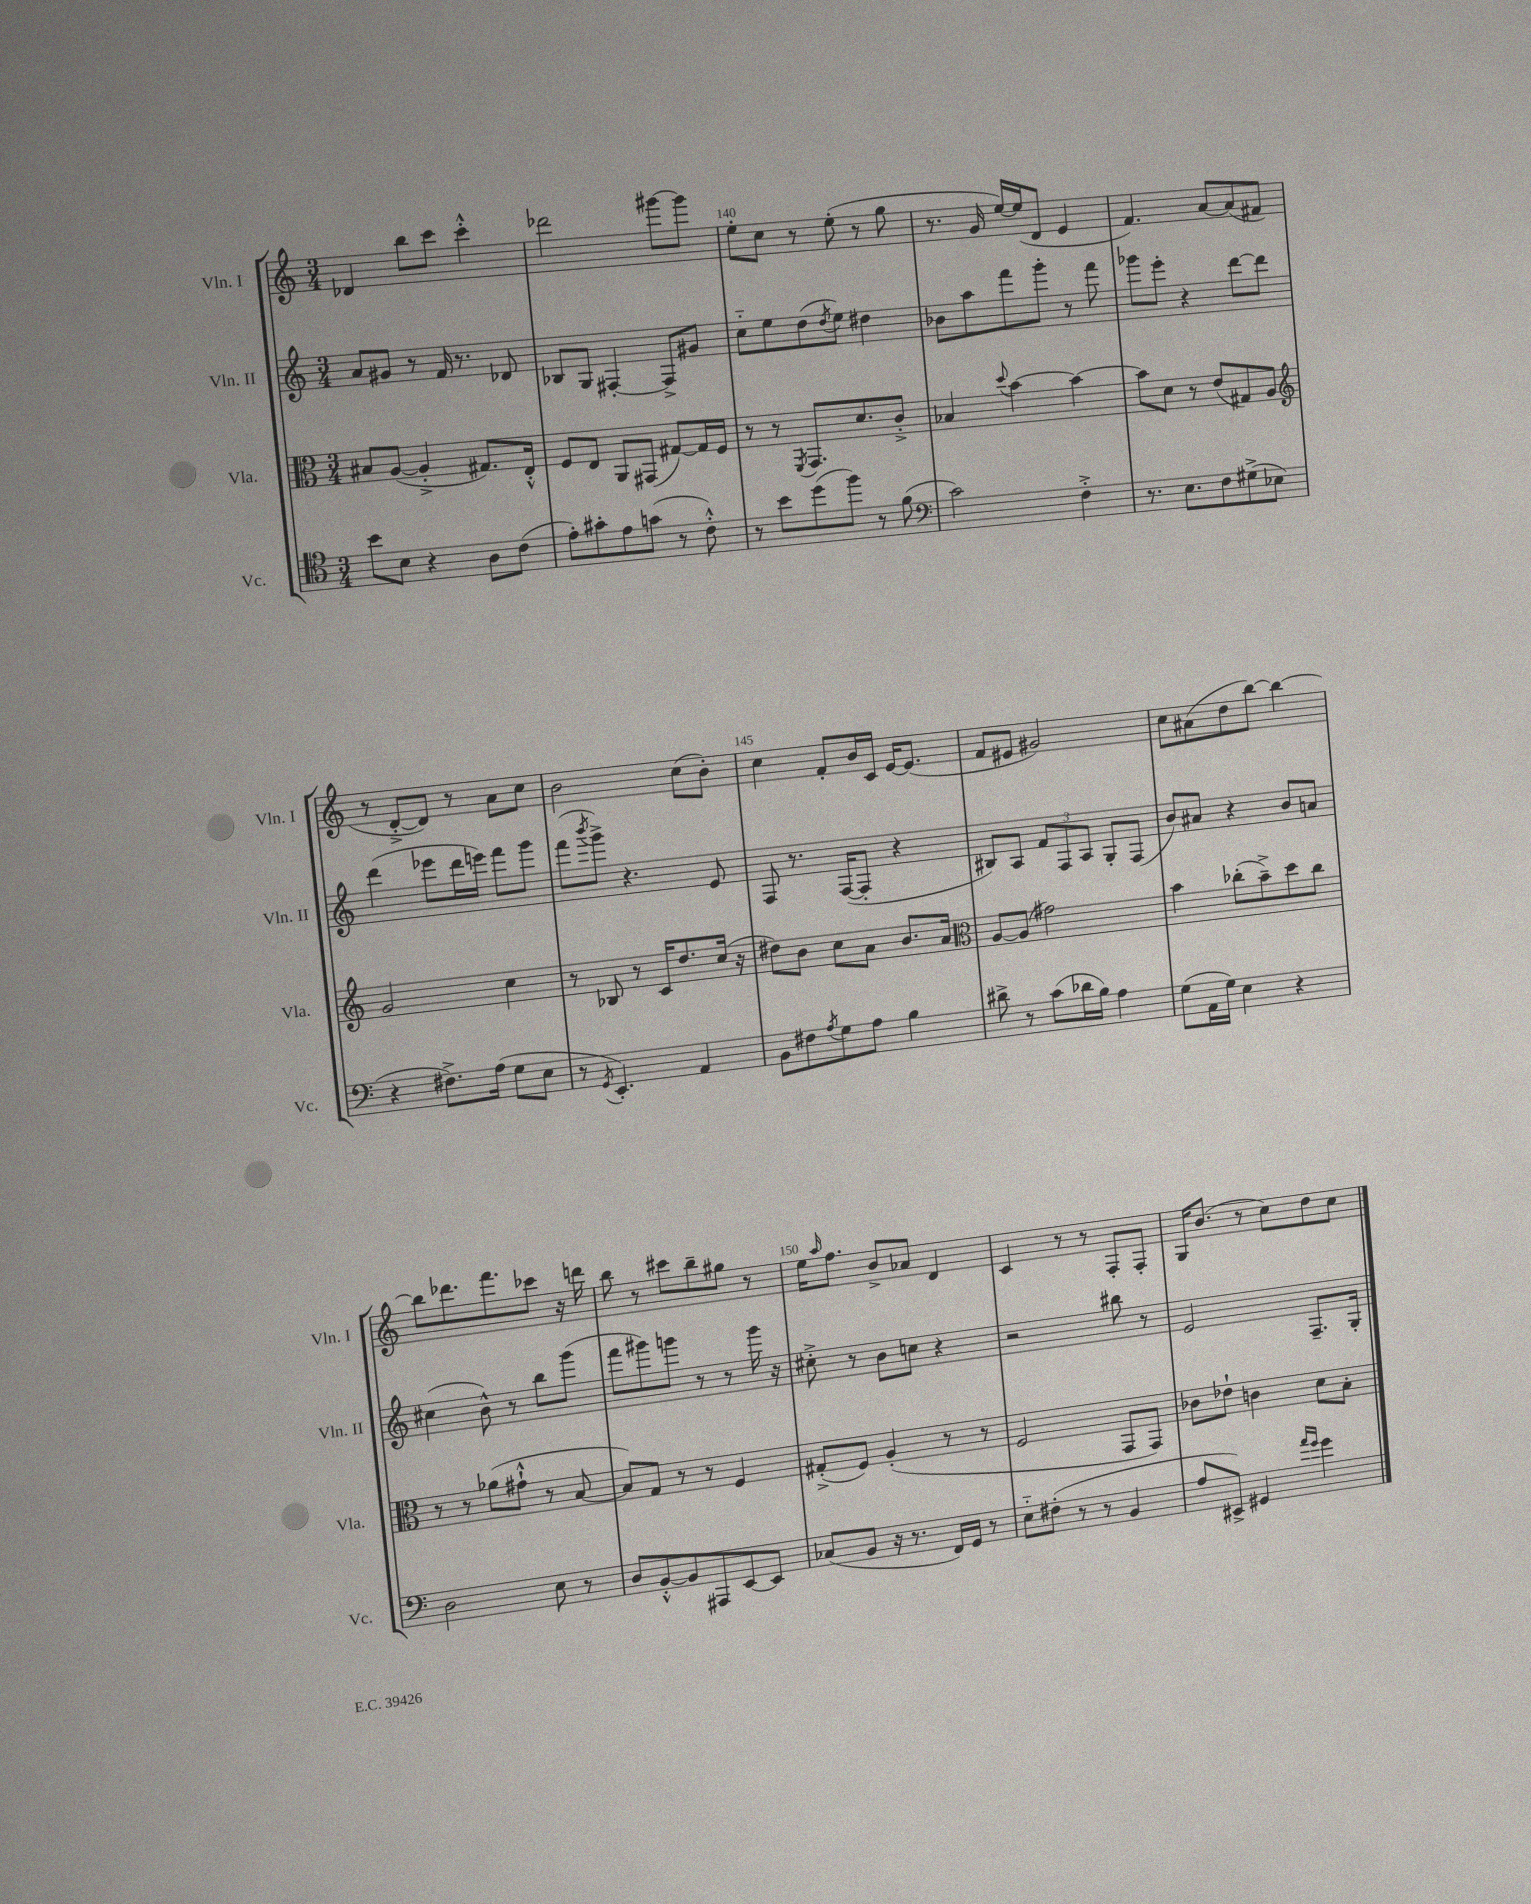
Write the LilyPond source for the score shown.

<<
\new StaffGroup <<
\new Staff = "s0" \with { instrumentName = "Vln. I" shortInstrumentName = "Vln. I" } {
    \clef treble \key c \major \numericTimeSignature \time 3/4
    des'4 b''8 c'''8 c'''4-.-^ |
    des'''2 gis'''8~ gis'''8 |
    e''8-. c''8 r8 e''8-.( r8 g''8 |
    r8. g'16 e''16~) e''16( d'8 e'4 |
    f'4.) a'8~ a'8( fis'8 |
    r8 d'8~-.-> d'8) r8 a'8 c''8 |
    b'2 c''8( b'8-.) |
    c''4 f'8-. b'16 c'16 e'16~ e'8.( |
    f'8 eis'8 gis'2) |
    c''8 ais'8( d''8 b''8~) b''4~ |
    b''8 des'''8. f'''8. ces'''8 r16 d'''16 |
    b''8 r8 cis'''8 b''8-- gis''8 r8 |
    e''16 \grace { a''16 } f''8. b'8-> aes'8 d'4 |
    c'4 r8 r8 f8-. f8-. |
    g16 b'8.( r8 c''8) d''8 c''8 \bar "|." |
}
\new Staff = "s1" \with { instrumentName = "Vln. II" shortInstrumentName = "Vln. II" } {
    \clef treble \key c \major \numericTimeSignature \time 3/4
    a'8 gis'8 r8 f'16 r8. des'8 |
    bes8 g8 fis4~-. fis8-> gis'8 |
    c''8-_ e''8 d''8( \acciaccatura { d''8 } e''8) dis''4 |
    bes'8 a''8 f'''8 g'''8-. r8 f'''8 |
    ges'''8 e'''8-. r4 d'''8~ d'''8 |
    d'''4( ees'''8 d'''16 e'''16) f'''8 g'''8 |
    f'''8( \acciaccatura { b'''8 } g'''8->) r4. e'8 |
    f8 r8. f16~( f8-. r4 |
    bis8) a8 \tuplet 3/2 { f'8 f8 a8 } g8-. f8( |
    b'8) ais'8 r4 b'8 a'8 |
    cis''4( b'8-^) r8 b''8 g'''8( |
    f'''8 gis'''8) g'''8 r8 r8 g'''16 r16 |
    cis''8-.-> r8 b'8 c''8 r4 |
    r2 bis''8 r8 |
    e'2 f8.-- g16-. \bar "|." |
}
\new Staff = "s2" \with { instrumentName = "Vla." shortInstrumentName = "Vla." } {
    \clef alto \key c \major \numericTimeSignature \time 3/4
    bis8 a8~( a4-.-> gis8.) e16-.-^ |
    f8 e8 a,8 gis,8( gis8~) gis16 f16 |
    r8 r8 \acciaccatura { f,8 } g,8. d'8. c'8-.-> |
    bes4 \appoggiatura { d''8 } b'4~ b'4~ |
    b'8 d'8 r8 e'8( gis8) a8 |
    \clef treble g'2 c''4 |
    r8 bes8 r8 c'16 d''8. c''16( r16 |
    dis''8) b'8 c''8 a'8 b'8. a'16 |
    \clef alto a8~ a8( gis'2) |
    b'4 ces''8-.( b'8--->) d''8 ces''8 |
    r8 r8 aes'8( gis'8-!-^ r8 b8~ |
    b8) g8 r8 r8 f4 |
    gis8-.->( f8) a4-.( r8 r8 |
    f2 g,8 g,8) |
    ces'8 ees'8-! c'4 d'8 b8-. \bar "|." |
}
\new Staff = "s3" \with { instrumentName = "Vc." shortInstrumentName = "Vc." } {
    \clef tenor \key c \major \numericTimeSignature \time 3/4
    b'8 b8 r4 a8 c'8( |
    e'8-.) gis'8-. e'8 g'8( r8 c'8-.-^) |
    r8 b'8 d''8( f''8) r8 f'8( |
    \clef bass c'2) f4-.-> |
    r8. e8. f8 gis8->( ees8 |
    r4 fis8.->) a16( g8 e8 |
    r8 \acciaccatura { g,8 } e,4.-.) a,4 |
    b,8 fis8 \acciaccatura { a8 } g8 a8 b4 |
    dis'8-> r8 c'8( des'16 b16) a4 |
    g8( a,16 g16) e4 r4 |
    d2 e8 r8 |
    d8 b,8~-.-^ b,8 ais,,8 e,8~ e,8 |
    ces8( b,8 r16 r8. f,16) g,16 r8 |
    e8-_ fis8-.( r8 r8 b,4 |
    a8 eis,8->) gis,4 \grace { a'16 g'16 } g'4 \bar "|." |
}
>>
>>
\layout { \context { \Score currentBarNumber = #138 \override BarNumber.break-visibility = ##(#f #t #t) barNumberVisibility = #(every-nth-bar-number-visible 5) } }
